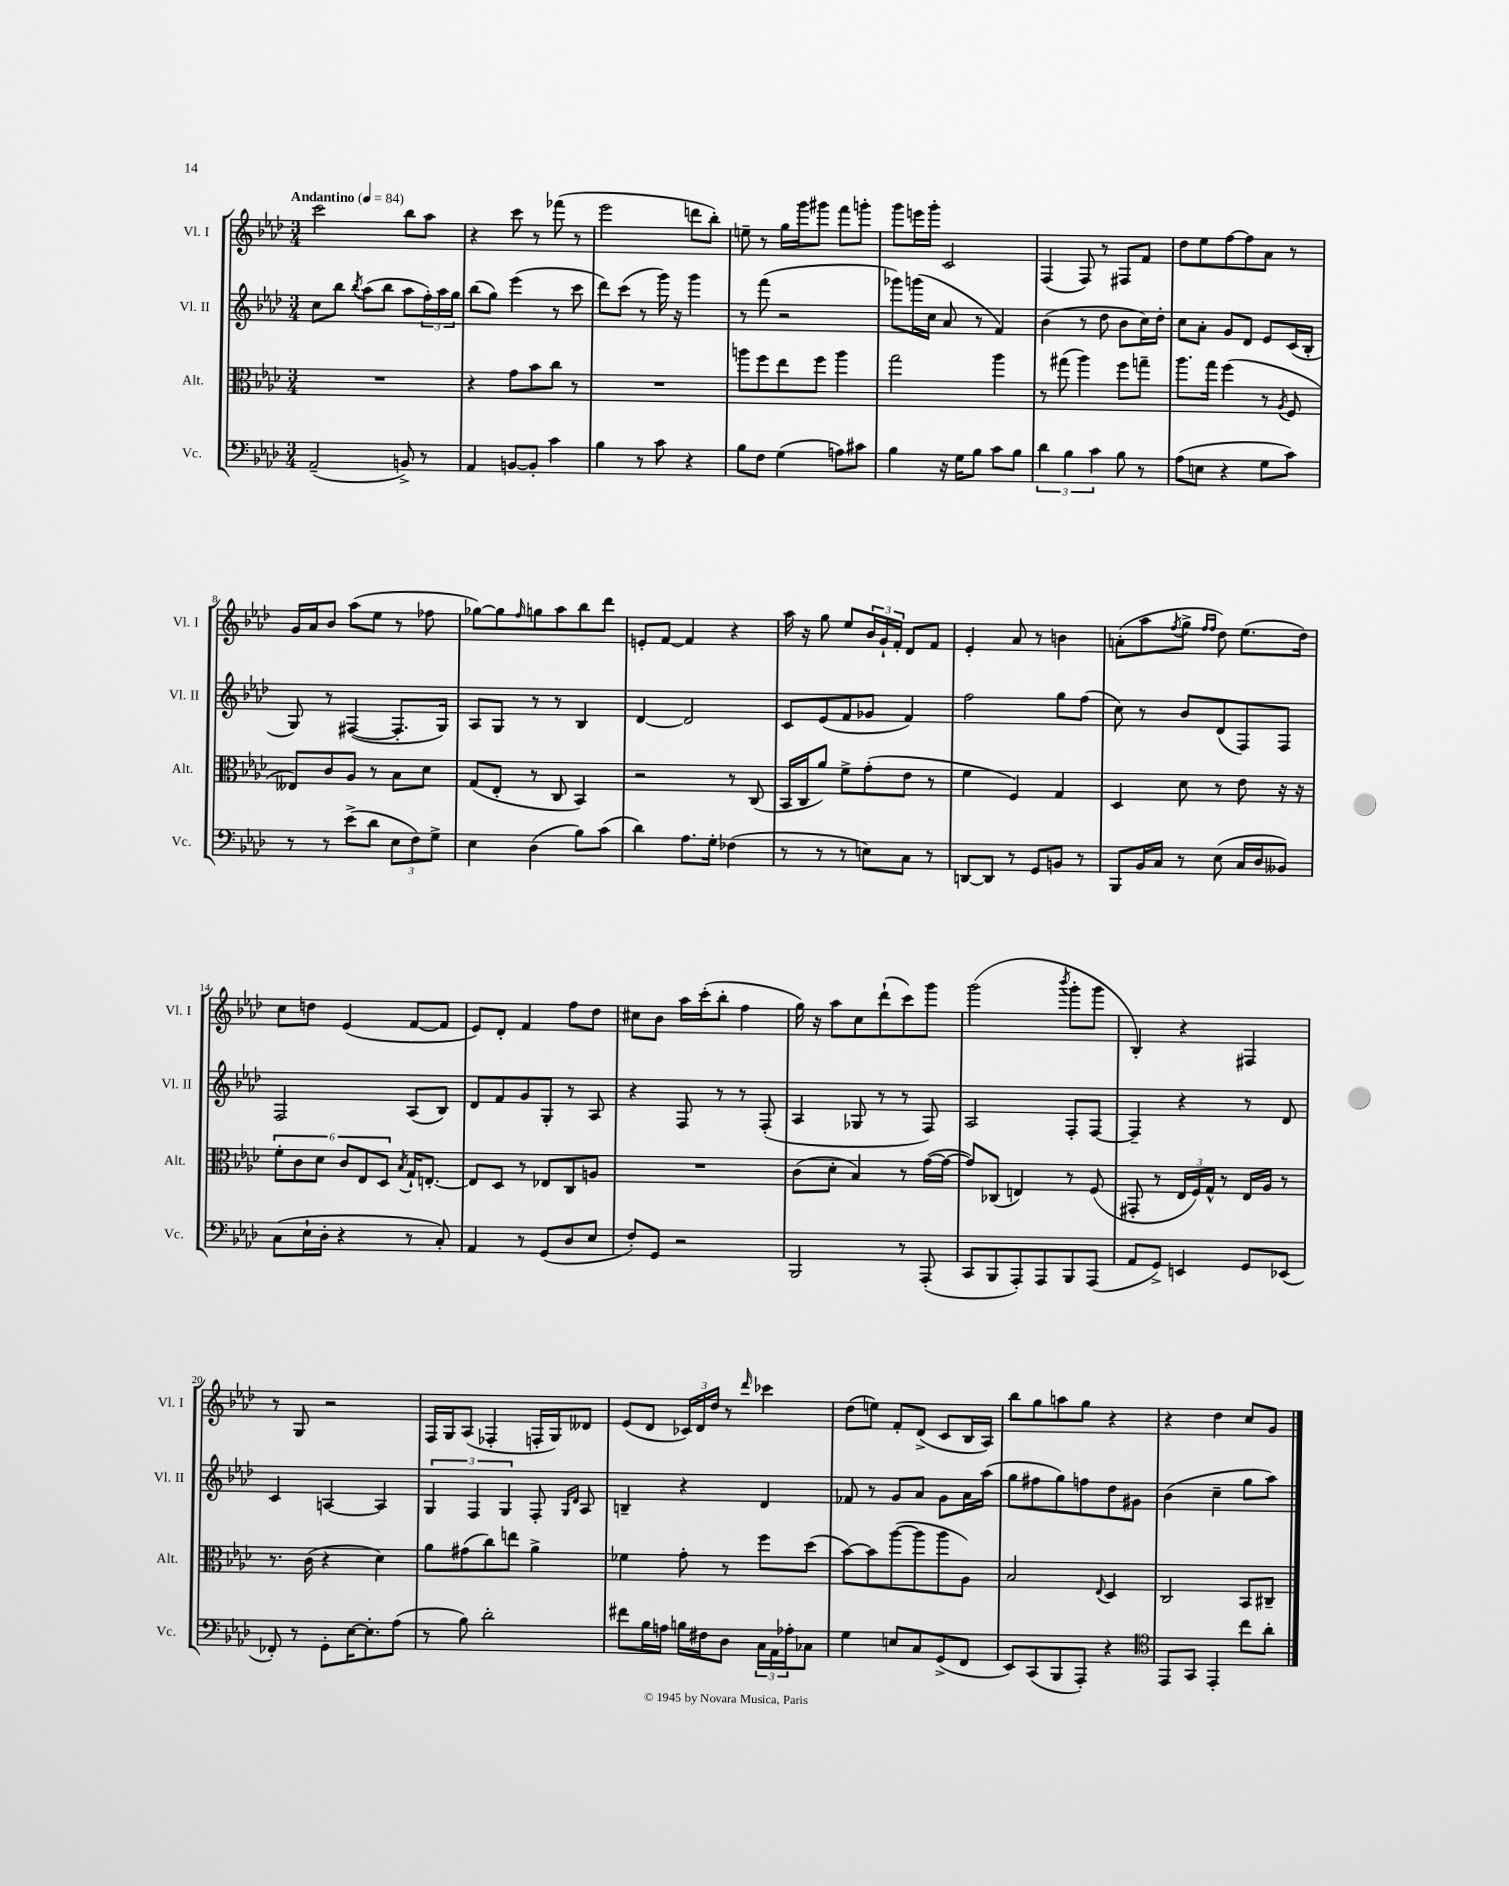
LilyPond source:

<<
\new StaffGroup <<
\new Staff = "s0" \with { instrumentName = "Vl. I" shortInstrumentName = "Vl. I" } {
    \clef treble \key aes \major \numericTimeSignature \time 3/4 \tempo "Andantino" 4 = 84
    c'''2 bes''8 aes''8 |
    r4 c'''8 r8 fes'''8( r8 |
    ees'''2 d'''8 bes''8-.) |
    e''8-- r8 g''16 g'''16 gis'''8 f'''8 g'''8-. |
    g'''8 e'''16 g'''16-. c'2 |
    f4( f8) r8 fis8 f'8 |
    des''8 ees''8 f''8~ f''8 aes'8 r8 |
    g'16 aes'16 bes'8 aes''8( ees''8 r8 fes''8 |
    ges''8~) ges''8 \grace { f''16 } g''8 aes''8 bes''8 des'''8 |
    e'8-. f'8~ f'4 r4 |
    aes''16 r16 g''8 ees''8 \tuplet 3/2 { bes'16 g'16-! f'16-. } des'8 f'8 |
    ees'4-. aes'8 r8 b'4 |
    a'8-.( aes''8 \acciaccatura { f''8 } g''8-> \grace { f''16 f''16 } des''8) ees''8.( des''16) |
    c''8 d''8 ees'4( f'8~ f'8 |
    ees'8) des'8-. f'4 f''8 des''8 |
    cis''8 bes'8 aes''16 c'''16-.( bes''8-. f''4 |
    g''16) r16 aes''8 c''8 des'''8-!( c'''8) g'''8 |
    g'''2( \acciaccatura { bes'''8 } g'''8-. g'''8 |
    bes4-.) r4 fis4 |
    r8 g8 r2 |
    f16 g16 aes8( fes4-. f16-. g16) deses'8 |
    ees'8( des'8 \tuplet 3/2 { ces'16) des'16 des''16 } r8 \grace { des'''16 } ces'''4 |
    des''8( e''8) f'8-. des'8->( c'8 bes16 aes16) |
    bes''8 g''8 a''8 g''8 r4 |
    r4 des''4 c''8 g'8 \bar "|." |
}
\new Staff = "s1" \with { instrumentName = "Vl. II" shortInstrumentName = "Vl. II" } {
    \clef treble \key aes \major \numericTimeSignature \time 3/4
    c''8 bes''8 \acciaccatura { bes''8 } aes''8( bes''8 aes''8 \tuplet 3/2 { f''16-.) aes''16 g''16 } |
    bes''8( g''8) ees'''4( r8 c'''8 |
    des'''8) c'''8( r8 g'''16) r16 g'''4 |
    r8 f'''8( r2 |
    ges'''8) g'''16( c''16 aes'8 r8 f'4) |
    bes'4( r8 des''8 bes'8 c''16) des''16-. |
    c''8 aes'8-. g'8 des'8 ees'8 c'16( bes16-. |
    g8) r8 fis4~( fis8.-. g16) |
    aes8 g8 r8 r8 bes4 |
    des'4~ des'2 |
    c'8 ees'8( f'8 ges'8 f'4) |
    f''2 g''8 f''8( |
    c''8) r8 bes'8 des'8( f8) f8 |
    f2 aes8( bes8) |
    des'8 f'8 g'8 g8-. r8 aes8 |
    r4 f8 r8 r8 f8-.( |
    aes4 ges8 r8 r8 f8) |
    aes2 f8-. f8~ |
    f4-- r4 r8 des'8 |
    c'4 a4~ a4 |
    \tuplet 3/2 { g4 f4 g4 } f8-. \grace { g16 des'16 } aes8 |
    b4-- r4 des'4 |
    fes'8 r8 g'8 aes'8 g'8 aes'16 aes''16( |
    g''8 fis''8 g''8) f''8 des''8 gis'8 |
    bes'4( c''4-- g''8 aes''8) \bar "|." |
}
\new Staff = "s2" \with { instrumentName = "Alt." shortInstrumentName = "Alt." } {
    \clef alto \key aes \major \numericTimeSignature \time 3/4
    R2. |
    r4 g'8 bes'8 c''8 r8 |
    R2. |
    a''8 f''8 ees''8 f''8 a''4 |
    g''2 aes''4 |
    r8 gis''8( aes''4) f''8 g''8-- |
    aes''8. g''16 f''4( r8 \acciaccatura { aes8 } f8 |
    eeses8) c'8 aes8 r8 bes8 des'8 |
    g8( ees8-. r8 c8 bes,4) |
    r2 r8 c8( |
    bes,16 c16 aes'8) f'8-> g'8-.( ees'8 r8 |
    f'4 f4) g4 |
    des4 des'8 r8 ees'8 r16 r16 |
    \tuplet 6/4 { f'8-. c'8 des'8 c'8 ees8 des8 } \acciaccatura { bes8 } g16-! e8.~-. |
    e8 des8 r8 ees8 c8 a8 |
    R2. |
    c'8( des'8-. bes4) r8 g'16~( g'16~ |
    g'8) ces8( e4) r8 f8( |
    gis,8-. r8 \tuplet 3/2 { ees16 f16) g16-^ } r8 ees16 aes16 r8 |
    r8. c'16( r4 des'4) |
    aes'8 gis'8( c''8) e''8 aes'4-> |
    fes'4 g'8-. r8 f''8 des''8( |
    bes'8~) bes'8 aes''8~( aes''8 aes''8 aes8) |
    bes2 \appoggiatura { ees8 } des4 |
    c2 bes,8 cis8-- \bar "|." |
}
\new Staff = "s3" \with { instrumentName = "Vc." shortInstrumentName = "Vc." } {
    \clef bass \key aes \major \numericTimeSignature \time 3/4
    aes,2--( b,8->) r8 |
    aes,4 b,8~ b,8-. c'4 |
    bes4 r8 c'8 r4 |
    bes8 f8 g4( a8) cis'8 |
    bes4 r16 g16 bes8 c'8 bes8 |
    \tuplet 3/2 { des'4 bes4 c'4 } bes8 r8 |
    aes8( e8 r4 g8 c'8) |
    r8 r8 ees'8->( des'8 \tuplet 3/2 { ees8 f8) g8-> } |
    ees4 des4( bes8) c'8( |
    des'4) aes8. g16-. fes4( |
    r8 r8 r8 e8) c8 r8 |
    d,8~ d,8 r8 g,8 b,8 r8 |
    bes,,8 bes,16 c16 r8 ees8( c16 des16 beses,8) |
    c8( ees16-! des16-. r4 r8 c8-.) |
    aes,4 r8 g,8( des8 ees8 |
    f8-.) g,8 r2 |
    bes,,2 r8 aes,,8-.( |
    c,8 bes,,8 aes,,8-.) aes,,8 bes,,8 aes,,8( |
    aes,8 g,8->) e,4 g,8 ees,8( |
    fes,8-.) r8 g,8-. ees16~ ees8.-. aes8( |
    r8 bes8) des'2-. |
    fis'8 bes16 a16 b16 fis16 des8 \tuplet 3/2 { c16 aes,16 aes16-. } ces8 |
    g4 e8 c8 g,8->( f,8 |
    ees,8) c,8( bes,,8 aes,,8-.) r4 |
    \clef tenor ees,8 g,8 ees,4-. c''8 aes'8-. \bar "|." |
}
>>
>>
